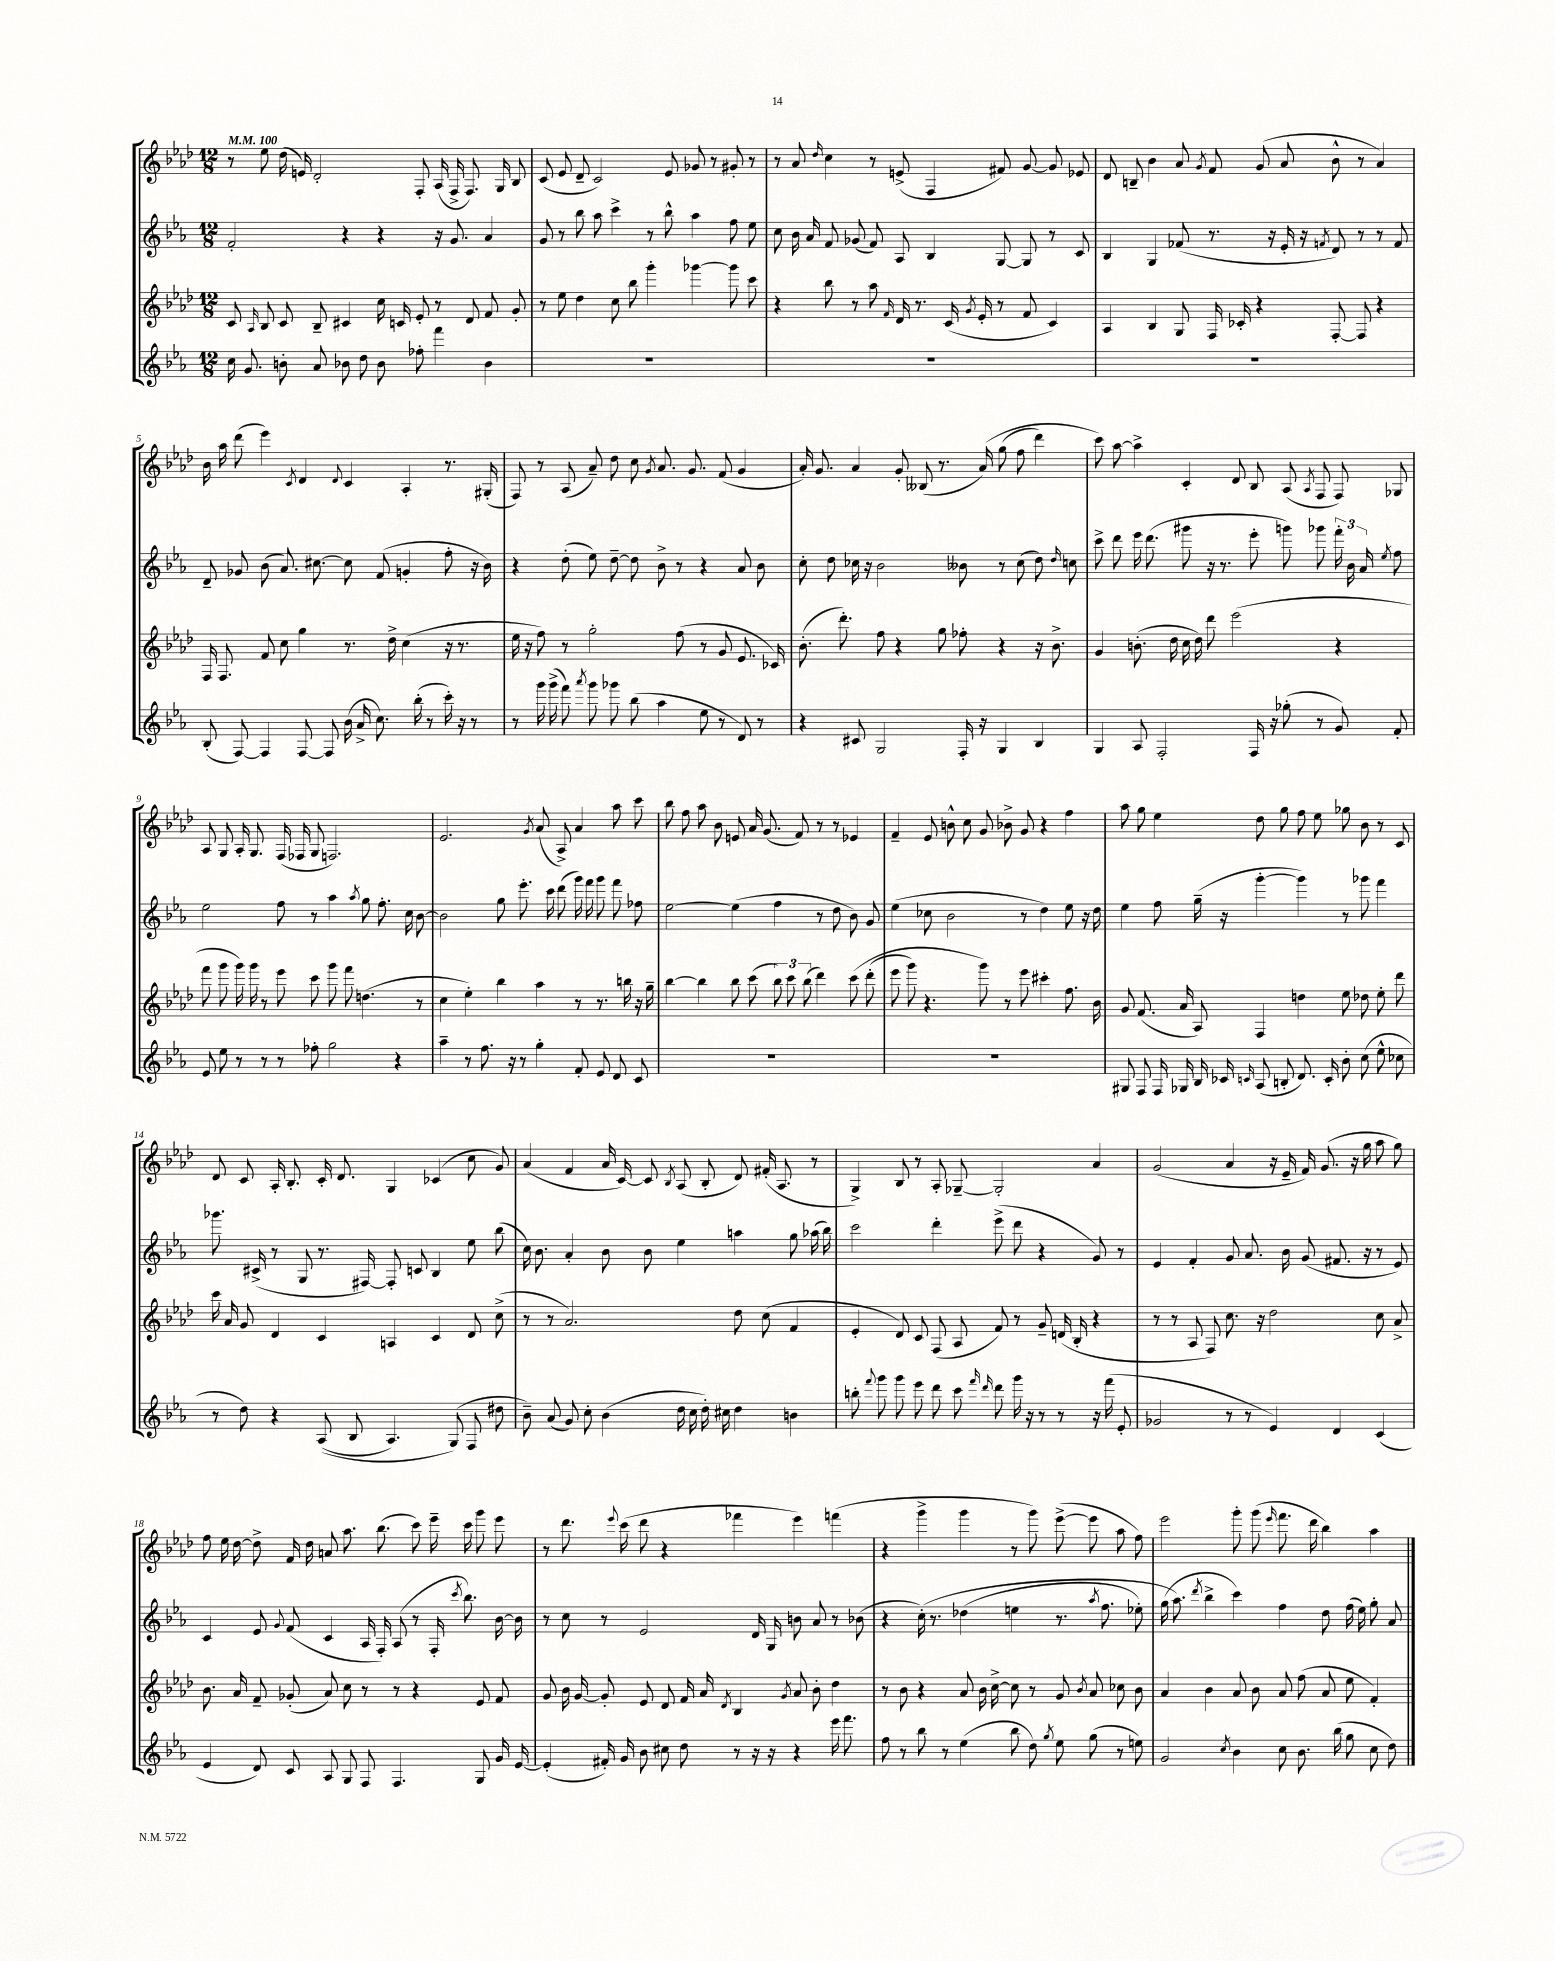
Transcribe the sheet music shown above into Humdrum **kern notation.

**kern	**kern	**kern	**kern
*staff4	*staff3	*staff2	*staff1
*clefG2	*clefG2	*clefG2	*clefG2
*k[b-e-a-]	*k[b-e-a-d-]	*k[b-e-a-]	*k[b-e-a-d-]
*M12/8	*M12/8	*M12/8	*M12/8
*MM100	*MM100	*MM100	*MM100
16cc\	8c/	2f'/	8r
8.g/	.	.	.
.	16qqA-/	.	.
.	8B-/	.	8ee-\
8b'\	8c/	.	(16dd-\
.	.	.	16e/)
8a-/	8B-~/	.	2d-'/
8b-\	4c#/	4r	.
8dd\	.	.	.
8b-\	16cc\	4r	.
.	16c/	.	.
8ff-'\	8e-'/	.	8F'/
4fff\	8r	16r	(16A-/
.	.	8.g/	16F^/
.	8d-/	.	8.F/)
4b-\	8f/	4a-/	.
.	.	.	16G/
.	8g'/	.	8B-/
=	=	=	=
1.r	8r	8g/	(8c/
.	8ee-\	8r	8e-/
.	4dd-\	8bb-\	8d-~/
.	.	8aa-\	2c/)
.	8cc\	4ccc^\	.
.	8bb-\	.	.
.	4ggg'\	8r	.
.	.	8bb-^^\	8e-/
.	[4ggg-\	4aa-\	8g-/
.	.	.	8r
.	8ggg-\]	8ff\	8g#'/
.	8ccc\	8ee-\	8r
=	=	=	=
1.r	4r	8cc\	8r
.	.	16b-\	8a-/
.	.	16a-/	.
.	.	.	16qqdd-/
.	8bb-\	8f/	4cc\
.	8r	(8g-/	.
.	8aa-\	8f/)	8r
.	16qqf/	.	.
.	16d-/	8A-/	(8e^/
.	8.r	.	.
.	.	4B-/	4F/
.	(16c/	.	.
.	8qg/	.	.
.	16e-'/	.	.
.	8r	[8G/	8f#/)
.	8f/	8G/]	[8g/
.	4c/)	8r	8g/]
.	.	8c/	8e-/
=	=	=	=
1.r	4A-/	4B-/	8d-/
.	.	.	8B~/
.	4B-/	4G/	4b-\
.	8G/	(8f-/	8a-/
.	.	.	8qg/
.	16F/	8.r	8f/
.	16c-'/	.	.
.	4r	.	(8g/
.	.	16r	.
.	.	16e-'/	8a-/
.	.	16r	.
.	.	8qf/	.
.	[8F'/	8d/)	8b-^^\
.	8F/]	8r	8r
.	4r	8r	4a-/)
.	.	8f/	.
=	=	=	=
(8B-'/	16F/	8d~/	16b-\
.	8.F/	.	16aa-\
[8F/)	.	8g-/	(8ddd-\
4F/]	8f/	(8b-\	4eee-\)
.	8cc\	8.a-/)	.
.	.	.	8qc/
[8F/	4gg\	.	4d-/
.	.	[8.cc#\	.
8F/]	.	.	.
.	.	.	8qqd-/
(16b-\	8.r	8cc#\]	4c/
16a-^/	.	.	.
8.cc\)	.	(8f/	.
.	16dd-^\	.	.
.	(4cc\	4g'/	4A-'/
(16bb-'\	.	.	.
8r	.	.	.
16ccc'\)	16r	8ff'\	8.r
16r	8.r	.	.
8r	.	16r	.
.	.	16b-\)	(16G#'/
=	=	=	=
8r	16ee-\	4r	8F/)
.	16r	.	.
16ggg\	8ff\)	.	8r
(16ggg^\	.	.	.
8fff\)	8r	(8dd'\	(8A-/
8qaaa-/	.	.	.
8ggg\	2gg'\	8ee-\)	8a-~/)
8ggg-\	.	[8dd~\	8dd-\
(8bb-\	.	8dd\]	8cc\
.	.	.	8qg/
4aa-\	.	8b-^\	8.a-/
.	(8ff\	8r	.
.	.	.	8.g/
8ee-\	8r	4r	.
8r	8g/	.	(8f/
8d/)	8.e-/	8a-/	4g/
8r	.	8b-\	.
.	16c-/)	.	.
=	=	=	=
4r	(8.b-'\	8cc'\	16a-'/)
.	.	.	8.g/
.	.	8dd\	.
.	8.ddd-'\)	.	.
8c#/	.	16cc-\	4a-/
.	.	16r	.
2G/	8ff\	2b-\	.
.	4r	.	8g'/
.	.	.	(8B--/
.	8gg\	.	8.r
16F'/	8ff-'\	8b--\	.
16r	.	.	&(16a-/)
4G/	4r	8r	(8gg\
.	.	(8cc-\	8ff\
4B-/	16r	8dd\)	4ddd-\)
.	8.b-^\	.	.
.	.	16qqdd/	.
.	.	8cc\	.
=	=	=	=
4G/	4g/	8ccc^\	8ccc\&)
.	.	8ddd\	[8aa-\
8A-/	(8.b'\	16eee-\	4aa-^\]
.	.	(8.ddd\	.
2F'/	.	.	.
.	16dd-\	.	.
.	16cc\	8ggg#\	4c'/
.	16dd-\)	.	.
.	8ddd-\	16r	.
.	.	8.r	.
.	(2eee-\	.	8d-/
16F/	.	8eee-'\	8B-/
16r	.	.	.
(8gg-'\	.	8ggg\)	(8A-/
.	.	.	8qA-/
8r	.	8ggg-\	8F/
8g/)	4r	24fff'\	8F/)
.	.	24b-\	.
.	.	24a-/	.
.	.	8qee-/	.
8f'/	.	8ff\	8G-/
=	=	=	=
8e-/	8fff\	2ee-\	8A-/
8ee-\	8ggg\	.	8G/
8r	16ggg\)	.	16A-'/
.	16ggg\	.	8.G/
8r	8r	.	.
8r	8eee-\	8ff\	(16F/
.	.	.	16F-/
8ff-'\	8ccc\	8r	8G/
2gg\	8ggg\	4aa-\	2.F/)
.	8fff\	.	.
.	.	8qaa-/	.
.	(4.dd\	8gg\	.
.	.	8.ff'\	.
4r	.	.	.
.	.	16cc\	.
.	8r	[8b-\	.
=	=	=	=
4aa-~\	4cc\	2b-\]	2.e-/
8r	4ee-'\)	.	.
8.ff\	.	.	.
.	4bb-\	8gg\	.
16r	.	.	.
8r	.	8.eee-'\	.
.	.	.	8qg/
4gg'\	4aa-\	.	(8a-/
.	.	16ccc\	.
.	.	(8ddd\	8A-^/)
8f'/	8r	16ggg\)	4a-/
.	.	16fff\	.
8e-/	8.r	8ggg\	.
8d/	.	8fff\	8aa-\
.	16bb\	.	.
8c/	16r	8ff-\	8ccc\
.	16gg~\	.	.
=	=	=	=
1.r	[4bb-\	[2ee-\	8bb-\
.	.	.	8ff\
.	4bb-\]	.	8aa-\
.	.	.	8b-\
.	8bb-\	(4ee-\]	8e/
.	(8ccc\	.	16a-/
.	.	.	(8.g/
.	12bb-\)	4ff\	.
.	12ccc\	.	.
.	.	.	8f/)
.	(12bb-\	.	.
.	4ddd-\)	8r	8r
.	.	8dd\	8r
.	&(8ccc\	8b-\)	4e-/
.	(8ddd-'\	8g/	.
=	=	=	=
1.r	8eee-\	(4ee-\	4f~/
.	8ggg\)	.	.
.	4.r	8cc-\	8e-/
.	.	2b-\	8b^^\
.	.	.	8cc\
.	8ggg\&)	.	8g/
.	8r	.	8b-^\
.	8eee-\	8r	8g/
.	4ccc#'\	4dd\)	4r
.	8.ff\	8ee-\	4ff\
.	.	16r	.
.	16b-\	16dd\	.
=	=	=	=
8G#/	8g/	4ee-\	8aa-\
8F/	(8.f/	.	8gg\
16F/	.	8ff\	4ee-\
16G-/	16a-/	.	.
16B-/	8A-/)	(16gg~\	.
16c-/	.	16r	.
16qqc/	.	.	.
(8A-/	4F/	[4ggg'\	8dd-\
8B'/	.	.	8gg\
8.d/)	4dd\	4ggg\])	8ff\
.	.	.	8ee-\
16c'/	.	.	.
8b-'\	8ee-\	8r	8gg-\
(8cc\	8dd-\	8ggg-\	8b-\
8ee-^^\	8ee-'\	4fff\	8r
8cc-\	8ddd-\	.	8c/
=	=	=	=
8r	16ccc\	8.ggg-\	8d-/
.	16a-/	.	.
8dd\)	8g/	.	8c/
.	.	(16c#^/	.
4r	4d-/	8r	16A-'/
.	.	.	8.B-'/
.	.	8G/	.
&((8A-/	4c/	8.r	16c'/
.	.	.	8.d-/
8B-/	.	.	.
.	.	[16F#/)	.
4.A-/)	4A/	8F#'/]	4G/
.	.	8c/	.
.	4c/	4B-/	(4c-/
(8G/&)	.	.	.
8F/	8d-/	8ee-\	8cc\
8dd#\	(8cc^\	(8bb-\	8g/)
=	=	=	=
8b-~\)	8r	16cc\)	(4a-/
.	.	8.b-\	.
(8a-/	8r	.	.
8g/)	2.a-/)	4a-'/	4f/
8cc'\	.	.	.
(4b-\	.	8b-\	16a-/
.	.	.	[16c/)
.	.	8b-\	8c/]
.	.	.	8qB-/
16dd\	.	4ee-\	(8A-/
16cc\	.	.	.
16dd'\)	.	.	8B-'/
16cc#\	.	.	.
4dd\	8dd-\	4aa\	8d-/)
.	(8cc\	.	(16f#'/
.	.	.	8.A-/
4b\	4f/	8gg\	.
.	.	(16aa-\	8r
.	.	16bb-\)	.
=	=	=	=
8bb'\	4e-'/	2ccc\	4G^/)
8qqfff/	.	.	.
8ggg\	.	.	.
8ggg\	8d-/)	.	8B-/
8eee-\	8c/	.	8r
8ddd\	(8F/	4ddd'\	8A-'/
8ccc\	8A-/	.	[8G-~/
16qqfff/	.	.	.
16qqddd/	.	.	.
8ddd\	8f/)	(8eee-^\	2G-'/]
16ggg\	8r	8ddd\	.
16r	.	.	.
8r	8g~/	4r	.
8r	(16d/	.	.
.	16B-'/	.	.
16r	4r	8g/)	4a-/
(16fff\	.	.	.
8e-'/	.	8r	.
=	=	=	=
2g-/	8r	4e-/	(2g/
.	8r	.	.
.	8A-/	4f'/	.
.	8F/)	.	.
8r	8.cc\	8g/	4a-/
8r	.	8.a-/	.
.	16r	.	.
4e-/)	2dd-\	.	16r
.	.	16b-\	16e-~/
.	.	(8g/	16f/)
.	.	.	(8.g/
4d/	.	8.f#/	.
.	.	.	16r
.	.	16r	16gg\
(4c/	8cc\	8r	8aa-\
.	8a-^/	8e-/)	8gg\)
=	=	=	=
4e-/	8.b-\	4c/	8ff\
.	.	.	16ee-\
.	16a-/	.	[16dd-\
8d/)	8f~/	8e-/	8dd-^\]
.	.	8qqg/	.
8c/	(8g-'/	(8f/	16f/
.	.	.	16dd-\
8A-/	8a-/)	4c/	8a/
8G/	8cc\	.	8.aa-\
8F/	8r	16A-/	.
.	.	16F'/)	(8.bb-\
4.F/	8r	(8A-/	.
.	4r	8r	8ccc\)
.	.	16F'/	16eee-~\
.	.	8qccc/	.
.	.	8.bb-\)	16ccc\
8G/	8e-/	.	8ggg\
16g/	8f/	[16b-\	8eee-\
[16e-/	.	16b-\]	.
=	=	=	=
(4e-'/]	8g/	8r	8r
.	16b-\	8cc\	8.ddd-\
.	[16g/	.	.
16f#'/)	8g'/]	8r	.
.	.	.	8qqeee-/
16g/	.	.	(16ccc\
8b-\	8e-/	2e-/	8ddd-\
8cc#\	8d-/	.	4r
8dd\	16f/	.	.
.	16a-/	.	.
.	8qd-/	.	.
8r	4B-/	.	4fff-\
16r	.	16d/	.
16r	.	16G/	.
.	8qg/	.	.
4r	8a-/	8b\	4eee-\)
.	8b-'\	8a-/	.
16eee-\	4dd-\	8r	(4fff\
8.fff\	.	.	.
.	.	(8b-\	.
=	=	=	=
8ff\	8r	4r	4r
8r	8b-\	.	.
8bb-\	4r	&(16cc'\)	4ggg^\
.	.	8.r	.
8r	.	.	.
(4ee-\	8a-/	(4dd-\	4ggg\
.	16b-\	.	.
.	[16cc^\	.	.
8bb-\	8cc\]	4ee\	8r
8dd\)	8r	.	8ggg\)
8qgg/	.	.	.
8ee-\	8g/	8.r	([8eee-^\
.	8qb-/	.	.
(8gg\	8a-/	.	8eee-\]
.	.	8qaa-/	.
.	.	8.ff\	.
8r	8cc-\	.	8aa-\
8ee\)	8b-\	8ee-'\)	8ff\)
=	=	=	=
2g/	4a-/	(16gg\	2eee-\
.	.	8.aa-\&)	.
.	.	8qddd/	.
.	4b-\	4bb-^\	.
8qcc/	.	.	.
4b-\	8a-/	4ccc\)	8ggg'\
.	8b-\	.	(8ggg\
.	.	.	16qqeee-/
8cc\	8a-/	4ff\	8.fff\
8.b-\	(8ff\	.	.
.	.	.	16ddd-\
.	8a-/	8dd\	4bb-\)
(16bb-\	.	.	.
8gg\	8ee-\	(16ff\	.
.	.	16ee-\)	.
8cc\	4f'/)	8gg'\	4aa-\
8dd\)	.	8a-/	.
==	==	==	==
*-	*-	*-	*-
